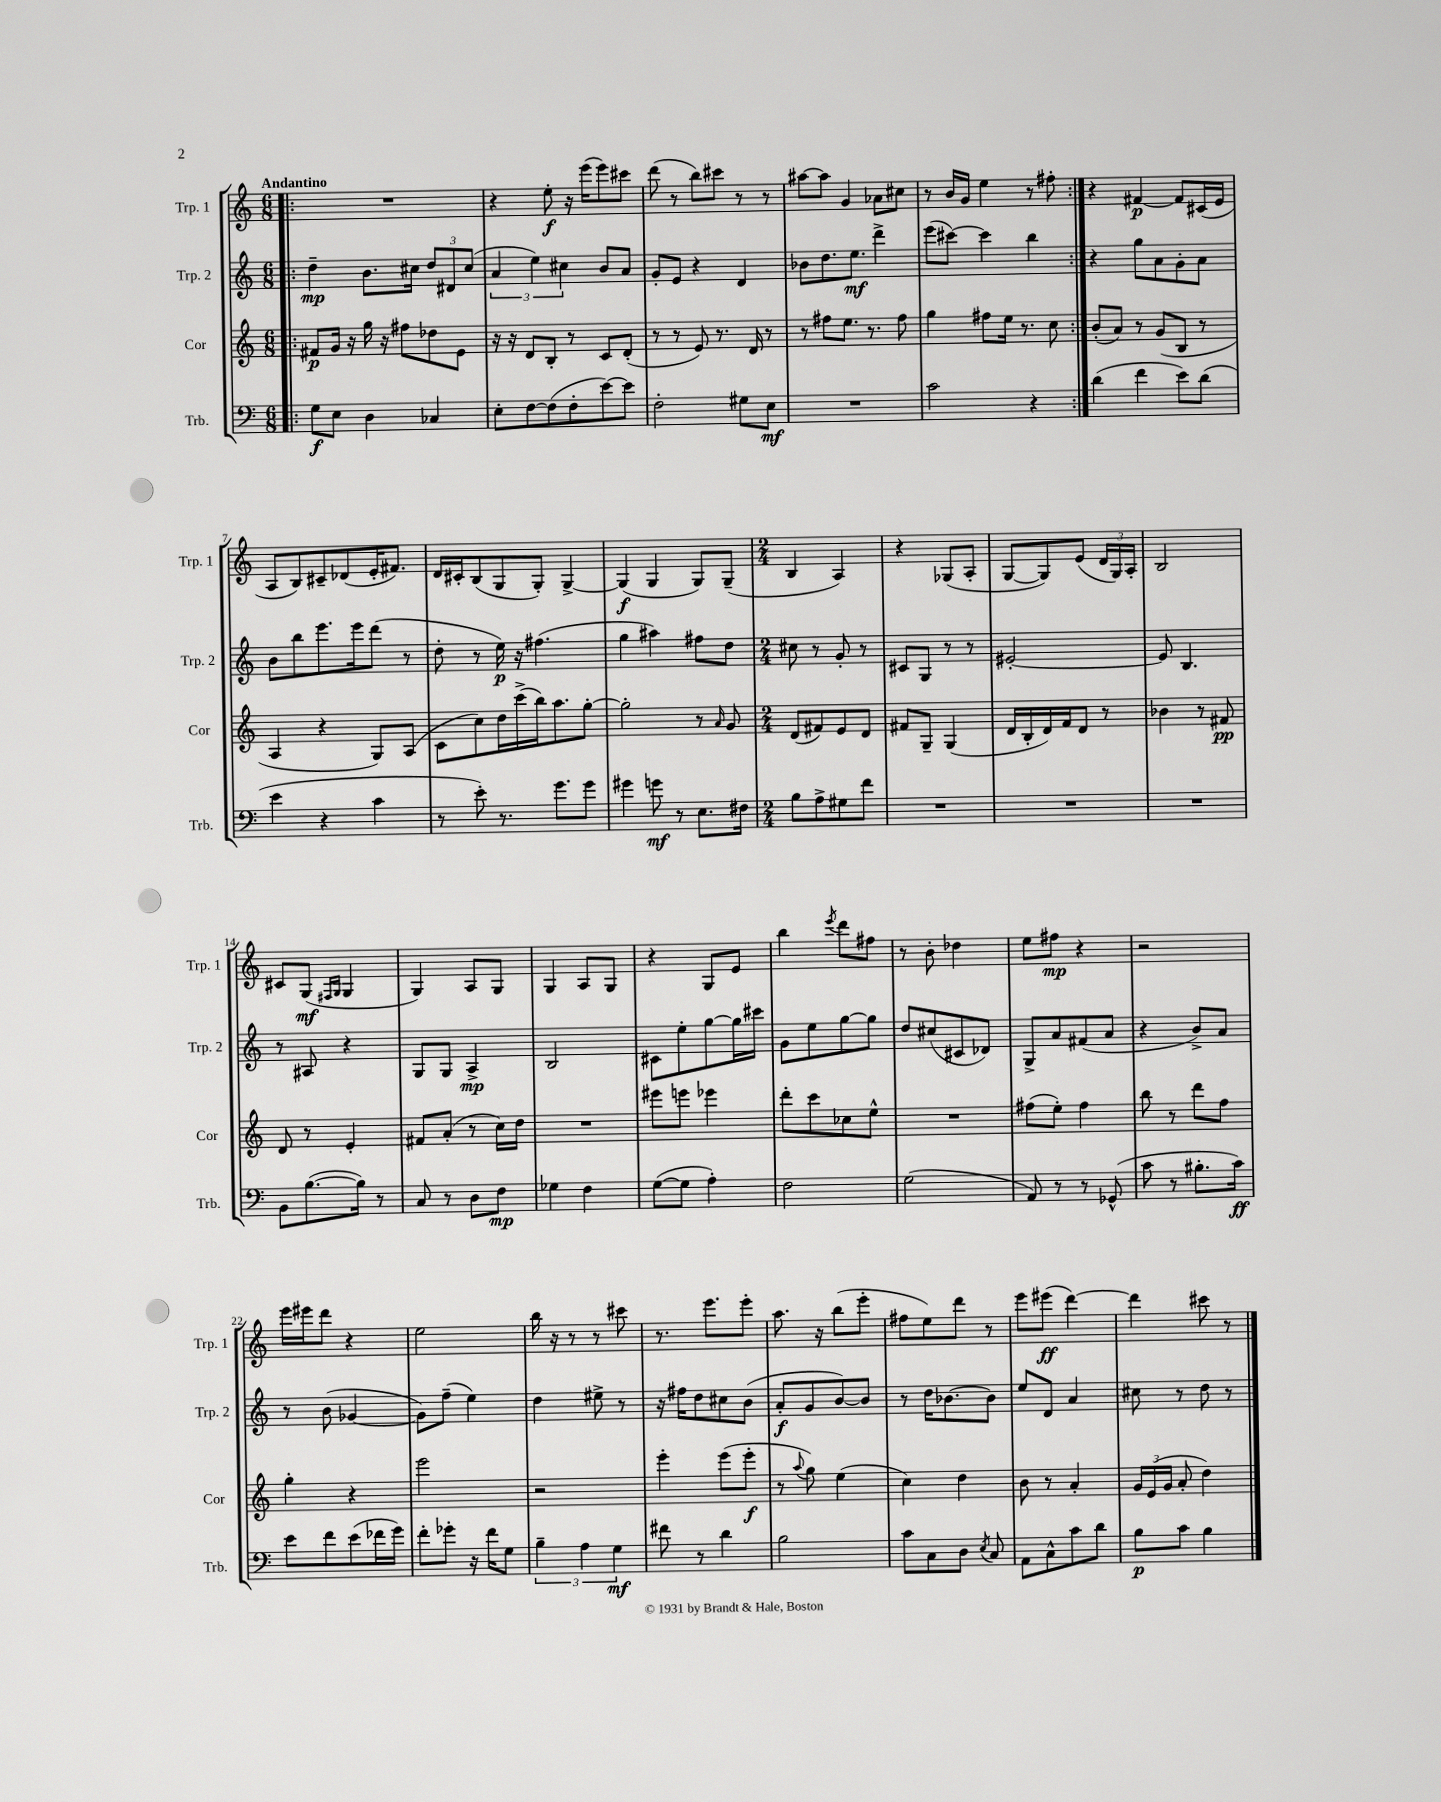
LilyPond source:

<<
\new StaffGroup <<
\new Staff = "s0" \with { instrumentName = "Trp. 1" shortInstrumentName = "Trp. 1" } {
    \clef treble \key c \major \numericTimeSignature \time 6/8 \tempo "Andantino"
    \autoBeamOff \repeat volta 2 { \bar ".|:" R2. |
    r4 e''8-.\f r16 e'''16[( e'''8) cis'''8] |
    d'''8( r8 b''8[) cis'''8] r8 r8 |
    ais''8[~ ais''8] g'4 aes'8[ cis''8] |
    r8 b'16[ g'16] e''4 r8 fis''8-. | }
    r4 fis'4~\p fis'8[ cis'16( e'16] |
    a8[ b8) cis'8-- des'8( e'16-. fis'8.]) |
    d'16[ cis'16-. b8( g8 g8]-.) g4~-> |
    g4\f( g4 g8[) g8]--( |
    \numericTimeSignature \time 2/4 b4 a4) |
    r4 ges8[( a8]-. |
    g8[~ g8) e'8]( \tuplet 3/2 { d'16[ g16) a16]-. } |
    b2 |
    cis'8[ g8]\mf( \grace { fis16[ g16] } g4 |
    g4) a8[ g8] |
    g4 a8[ g8] |
    r4 g8[ e'8] |
    b''4 \acciaccatura { e'''8 } d'''8[ fis''8] |
    r8 b'8-. des''4 |
    e''8[ fis''8]\mp r4 |
    r2 |
    e'''16[ eis'''16 d'''8] r4 |
    e''2 |
    b''16 r16 r8 r8 cis'''8 |
    r8. e'''8.[ e'''8]-. |
    a''8. r16 b''8[( e'''8]-. |
    fis''8[ e''8) d'''8] r8 |
    e'''8[ eis'''8]\ff( d'''4~) |
    d'''4 cis'''8 r8 \bar "|." |
}
\new Staff = "s1" \with { instrumentName = "Trp. 2" shortInstrumentName = "Trp. 2" } {
    \clef treble \key c \major \numericTimeSignature \time 6/8
    \autoBeamOff \repeat volta 2 { \bar ".|:" d''4--\mp b'8.[ cis''16] \tuplet 3/2 { d''8[ dis'8 cis''8]( } |
    \tuplet 3/2 { a'4 e''4) cis''4 } b'8[ a'8] |
    g'8[-. e'8] r4 d'4 |
    bes'8[ d''8. e''8.]\mf d'''4-> |
    e'''8[( cis'''8]~) cis'''4 b''4 | }
    r4 g''8[ a'8 g'8-. a'8] |
    b'8[ b''8 e'''8. e'''16 d'''8]( r8 |
    d''8-. r8 e''16\p) r16 fis''4.( |
    g''4 ais''4) fis''8[ d''8] |
    \numericTimeSignature \time 2/4 cis''8 r8 g'8-. r8 |
    cis'8[ g8] r8 r8 |
    eis'2~-. |
    eis'8 b4. |
    r8 ais8 r4 |
    g8[ g8] a4->\mp |
    b2 |
    cis'8[ e''8-. g''8~ g''16 cis'''16] |
    g'8[ e''8 g''8~ g''8] |
    d''8[ cis''8( cis'8 des'8]) |
    g8[-> a'8 fis'8( a'8] |
    r4 b'8[->) a'8] |
    r8 b'8( ges'4~ |
    ges'8[) f''8]--( e''4) |
    d''4 eis''8-> r8 |
    r16 fis''16[ d''8 cis''8 b'8]( |
    a'8[-.\f g'8 b'8~) b'8] |
    r8 d''16[ bes'8.~ bes'8] |
    e''8[ d'8] a'4 |
    cis''8 r8 d''8 r8 \bar "|." |
}
\new Staff = "s2" \with { instrumentName = "Cor" shortInstrumentName = "Cor" } {
    \clef treble \key c \major \numericTimeSignature \time 6/8
    \autoBeamOff \repeat volta 2 { \bar ".|:" fis'8[\p g'16] r16 g''16 r16 fis''8[ des''8 e'8] |
    r16 r16 d'8[ b8]-. r8 c'8[ d'8]-.( |
    r8 r8 e'8) r8. d'16 r8 |
    r8 fis''8[ e''8.] r8. fis''8 |
    g''4 fis''8[ e''16] r8. c''8 | }
    b'8[-.( a'8]) r8 g'8[( b8] r8 |
    a4 r4 g8[) a8]( |
    c'8[ c''8) d''16 c'''16->( b''16) a''8. g''8]~-. |
    g''2-. r8 \grace { a'16 } g'8 |
    \numericTimeSignature \time 2/4 d'8[( fis'8) e'8 d'8] |
    fis'8[ g8]-- g4( |
    d'16[ b16-. d'16) f'16 d'8] r8 |
    bes'4 r8 fis'8\pp |
    d'8 r8 e'4-. |
    fis'8[ a'8]-.( r8 c''16[) d''16] |
    R2 |
    eis'''8[ e'''8] ees'''4 |
    d'''8[-. c'''8 ces''8 e''8]-^ |
    R2 |
    fis''8[( e''8]-.) fis''4 |
    b''8 r8 d'''8[ f''8] |
    g''4-. r4 |
    e'''2 |
    r2 |
    e'''4-. e'''8[( e'''8]-.\f |
    r8 \appoggiatura { a''8 } g''8) e''4( |
    c''4) d''4 |
    b'8 r8 a'4-. |
    \tuplet 3/2 { g'16[ e'16( g'16] } a'8-. d''4) \bar "|." |
}
\new Staff = "s3" \with { instrumentName = "Trb." shortInstrumentName = "Trb." } {
    \clef bass \key c \major \numericTimeSignature \time 6/8
    \autoBeamOff \repeat volta 2 { \bar ".|:" g8[\f e8] d4 ces4 |
    e8[-. f8~ f8( f8-. e'8~) e'8] |
    f2-. gis8[ e8]\mf |
    R2. |
    c'2 r4 | }
    d'4( f'4 e'8[) d'8]( |
    e'4 r4 c'4 |
    r8 e'8-.) r8. g'8.[ g'8] |
    gis'4 g'8\mf r8 e8.[ fis16] |
    \numericTimeSignature \time 2/4 b8[ a8-> gis8 f'8] |
    R2 |
    R2 |
    R2 |
    b,8[ b8.~( b16]) r8 |
    c8 r8 d8[ f8]\mp |
    ges4 f4 |
    g8[~( g8] a4-.) |
    f2 |
    g2( |
    a,8) r8 r8 ges,8-^( |
    c'8 r8 bis8.[-. c'16]\ff) |
    e'8[ f'8 e'8( fes'16 g'16]) |
    f'8[-. ges'8]-. r16 f'16[ g8] |
    \tuplet 3/2 { b4-- a4 g4\mf } |
    fis'8 r8 d'4 |
    b2 |
    c'8[ c8 d8] \acciaccatura { e8 } c8 |
    a,8[ c8-^ c'8 d'8] |
    b8[\p c'8] b4 \bar "|." |
}
>>
>>
